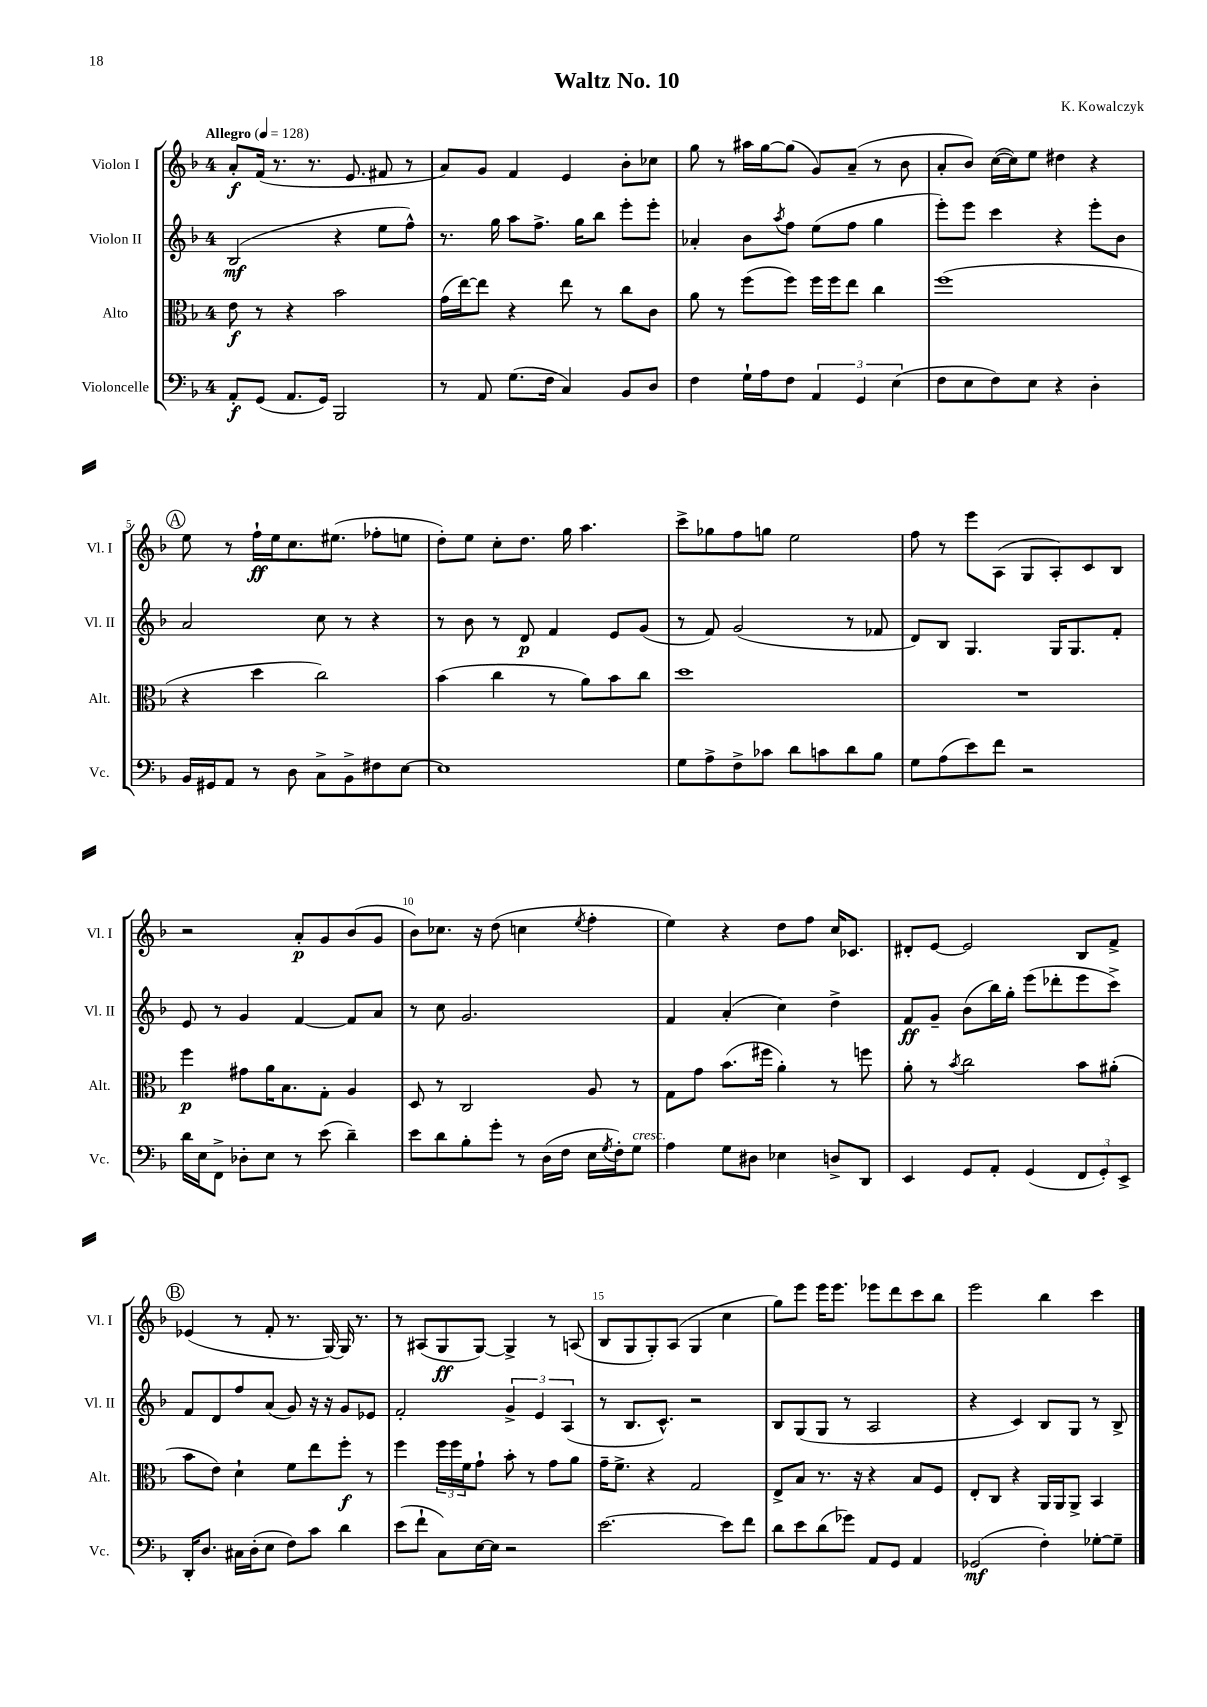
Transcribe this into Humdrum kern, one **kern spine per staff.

**kern	**kern	**kern	**kern
*staff4	*staff3	*staff2	*staff1
*clefF4	*clefC3	*clefG2	*clefG2
*k[b-]	*k[b-]	*k[b-]	*k[b-]
*M4/4	*M4/4	*M4/4	*M4/4
*MM128	*MM128	*MM128	*MM128
8AA'/L	8e\	(2B-/	8a'/L
(8GG/J	8r	.	(16f/Jk
.	.	.	8.r
8.AA/L	4r	.	.
.	.	.	8.r
16GG/Jk)	.	.	.
2BBB-/	2b-\	4r	.
.	.	.	8.e/
.	.	8ee\L	8f#/
.	.	8ff^^\J)	8r
=	=	=	=
8r	(16g\LL	8.r	8a/L)
.	[16ee\J)	.	.
8AA/	8ee\]J	.	8g/J
.	.	16gg\	.
(8.G\L	4r	8aa\L	4f/
.	.	8.ff^\J	.
16F\Jk	.	.	.
4C/)	8ee\	.	4e/
.	.	16gg\LK	.
.	8r	8bb-\J	.
8BB-/L	8cc\L	8eee'\L	8b-'\L
8D/J	8c\J	8eee'\J	8cc-\J
=	=	=	=
4F\	8a\	4a-'/	8gg\
.	8r	.	8r
16G`\LL	(8ff\L	8b-\L	16aa#\LL
16A\J	.	.	[16gg\J
.	.	8qaa/	.
8F\J	8ff\J)	8ff\J	(8gg\]J
6AA/	16ff\LL	(8ee\L	8g/L)
.	16ff\J	.	.
.	8ee\J	8ff\J	(8a~/J
6GG/	.	.	.
.	4cc\	4gg\	8r
(6E\	.	.	.
.	.	.	8b-\
=	=	=	=
8F\L	(1ff	8eee'\L)	8a'/L
8E\	.	8eee\J	8b-/J)
8F\)	.	4ccc\	([16cc\LL
.	.	.	16cc\]J)
8E\J	.	.	8ee\J
4r	.	4r	4dd#\
4D'\	.	8eee'\L	4r
.	.	8b-\J	.
=	=	=	=
16BB-/LL	4r	2a/	8ee\
16GG#/J	.	.	.
8AA/J	.	.	8r
8r	4dd\	.	16ff`\LL
.	.	.	16ee\J
8D\	.	.	8.cc\
8C^\L	2cc\)	8cc\	.
.	.	.	(8.ee#\J
8BB-^\	.	8r	.
8F#\	.	4r	8ff-'\L
[8E\J	.	.	8ee\J
=	=	=	=
1E]	(4b-\	8r	8dd'\L)
.	.	8b-\	8ee\J
.	4cc\	8r	8cc'\L
.	.	8d/	8.dd\J
.	8r	4f/	.
.	.	.	16gg\
.	8a\L)	.	4.aa\
.	8b-\	8e/L	.
.	8cc\J	(8g/J	.
=	=	=	=
8G\L	1dd	8r	8ccc^\L
8A^\	.	8f/)	8gg-\
8F^\	.	(2g/	8ff\
8c-\J	.	.	8gg\J
8d\L	.	.	2ee\
8c\	.	.	.
8d\	.	8r	.
8B-\J	.	8f-/	.
=	=	=	=
8G\L	1r	8d/L)	8ff\
(8A\	.	8B-/J	8r
8e\)	.	4.G/	8eee\L
8f\J	.	.	(8A\J
2r	.	.	8G/L
.	.	16G/LK	8A'/)
.	.	8.G/	.
.	.	.	8c/
.	.	8f'/J	8B-/J
=	=	=	=
16d\LL	4ff\	8e/	2r
16E\J	.	.	.
8FF^\J	.	8r	.
8D-'\L	8g#\L	4g/	.
8E\J	16a\K	.	.
.	8.B-\	.	.
8r	.	[4f/	8a'/L
(8e\	8G'\J	.	8g/
4d~\)	4A/	8f/]L	(8b-/
.	.	8a/J	8g/J
=	=	=	=
8e\L	8D/	8r	8b-\L)
8d\	8r	8cc\	8.cc-\J
8B-'\	2C/	2.g/	.
.	.	.	16r
8g'\J	.	.	(8dd\
8r	.	.	4cc\
(16D\LL	.	.	.
16F\JJ	.	.	.
.	.	.	8qee/
16E\LL	8A/	.	4ff'\
8qG/	.	.	.
16F'\J)	.	.	.
8G\J	8r	.	.
=	=	=	=
4A\	8G\L	4f/	4ee\)
.	8g\J	.	.
8G\L	(8.b-\L	(4a'/	4r
8D#\J	.	.	.
.	16ff#\Jk	.	.
4E-\	4a'\)	4cc\)	8dd\L
.	.	.	8ff\J
8D^/L	8r	4dd^\	16cc/LK
.	.	.	8.c-/J
8DD/J	8ff\	.	.
=	=	=	=
4EE/	8a'\	8f/L	8d#'/L
.	8r	8g~/J	[8e/J
.	8qb-/	.	.
8GG/L	2cc\	(8b-\L	2e/]
8AA'/J	.	16bb-\L)	.
.	.	16gg'\JJ	.
(4GG/	.	(8eee\L	.
.	.	8ddd-'\	.
12FF/L	8b-\L	8eee\	8B-/L
12GG'/)	.	.	.
.	(8a#'\J	8ccc^\J)	8f^/J
12EE^/J	.	.	.
=	=	=	=
16DD'/LK	8b-\L	8f/L	(4e-/
8.D/J	.	.	.
.	8e\J)	8d/	.
16C#\LL	4d`\	8ff/	8r
(16D'\J	.	.	.
8E\J	.	(8a/J	8f'/
8F\L)	8f\L	8g/)	8.r
8c\J	8ee\	16r	.
.	.	16r	[16G/)
4d\	8ff'\J	8g/L	16G/]
.	.	.	8.r
.	8r	8e-/J	.
=	=	=	=
(8e\L	4ff\	2f'/	8r
8f`\J	.	.	(8A#/L
8C\L)	24ff\LL	.	8G/
.	24ff\	.	.
.	24f\J	.	.
[16E\L	8g`\J	.	[8G/J)
16E\]JJ	.	.	.
2r	8b-'\	6g^/	4G^/]
.	8r	.	.
.	.	6e/	.
.	8g\L	.	8r
.	.	(6A/	.
.	8a\J	.	(8A/
=	=	=	=
[2.e\	16g~\LK	8r	8B-/L
.	8.f^\J	.	.
.	.	8.B-/L	8G/
.	4r	.	8G'/)
.	.	8.c^^/J)	.
.	.	.	(8A/J
.	2G/	2r	4G/
8e\]L	.	.	4cc\
8f\J	.	.	.
=	=	=	=
8d\L	8E^/L	8B-/L	8gg\L)
8e\	8B-/J	(8G/	8eee\J
(8d\	8.r	8G/J	16eee\LK
.	.	.	8.eee\J
8g-\J)	.	8r	.
.	16r	.	.
8AA/L	4r	2A/	8eee-\L
8GG/J	.	.	8ddd\
4AA/	8B-/L	.	8ccc\
.	8F/J	.	8bb-\J
=	=	=	=
(2GG-/	8E'/L	4r	2eee\
.	8C/J	.	.
.	4r	4c/)	.
4F'\)	16AA/LL	8B-/L	4bb-\
.	16AA/J	.	.
.	8AA^/J	8G/J	.
[8G-'\L	4BB-/	8r	4ccc\
8G-~\]J	.	8B-^/	.
==	==	==	==
*-	*-	*-	*-
